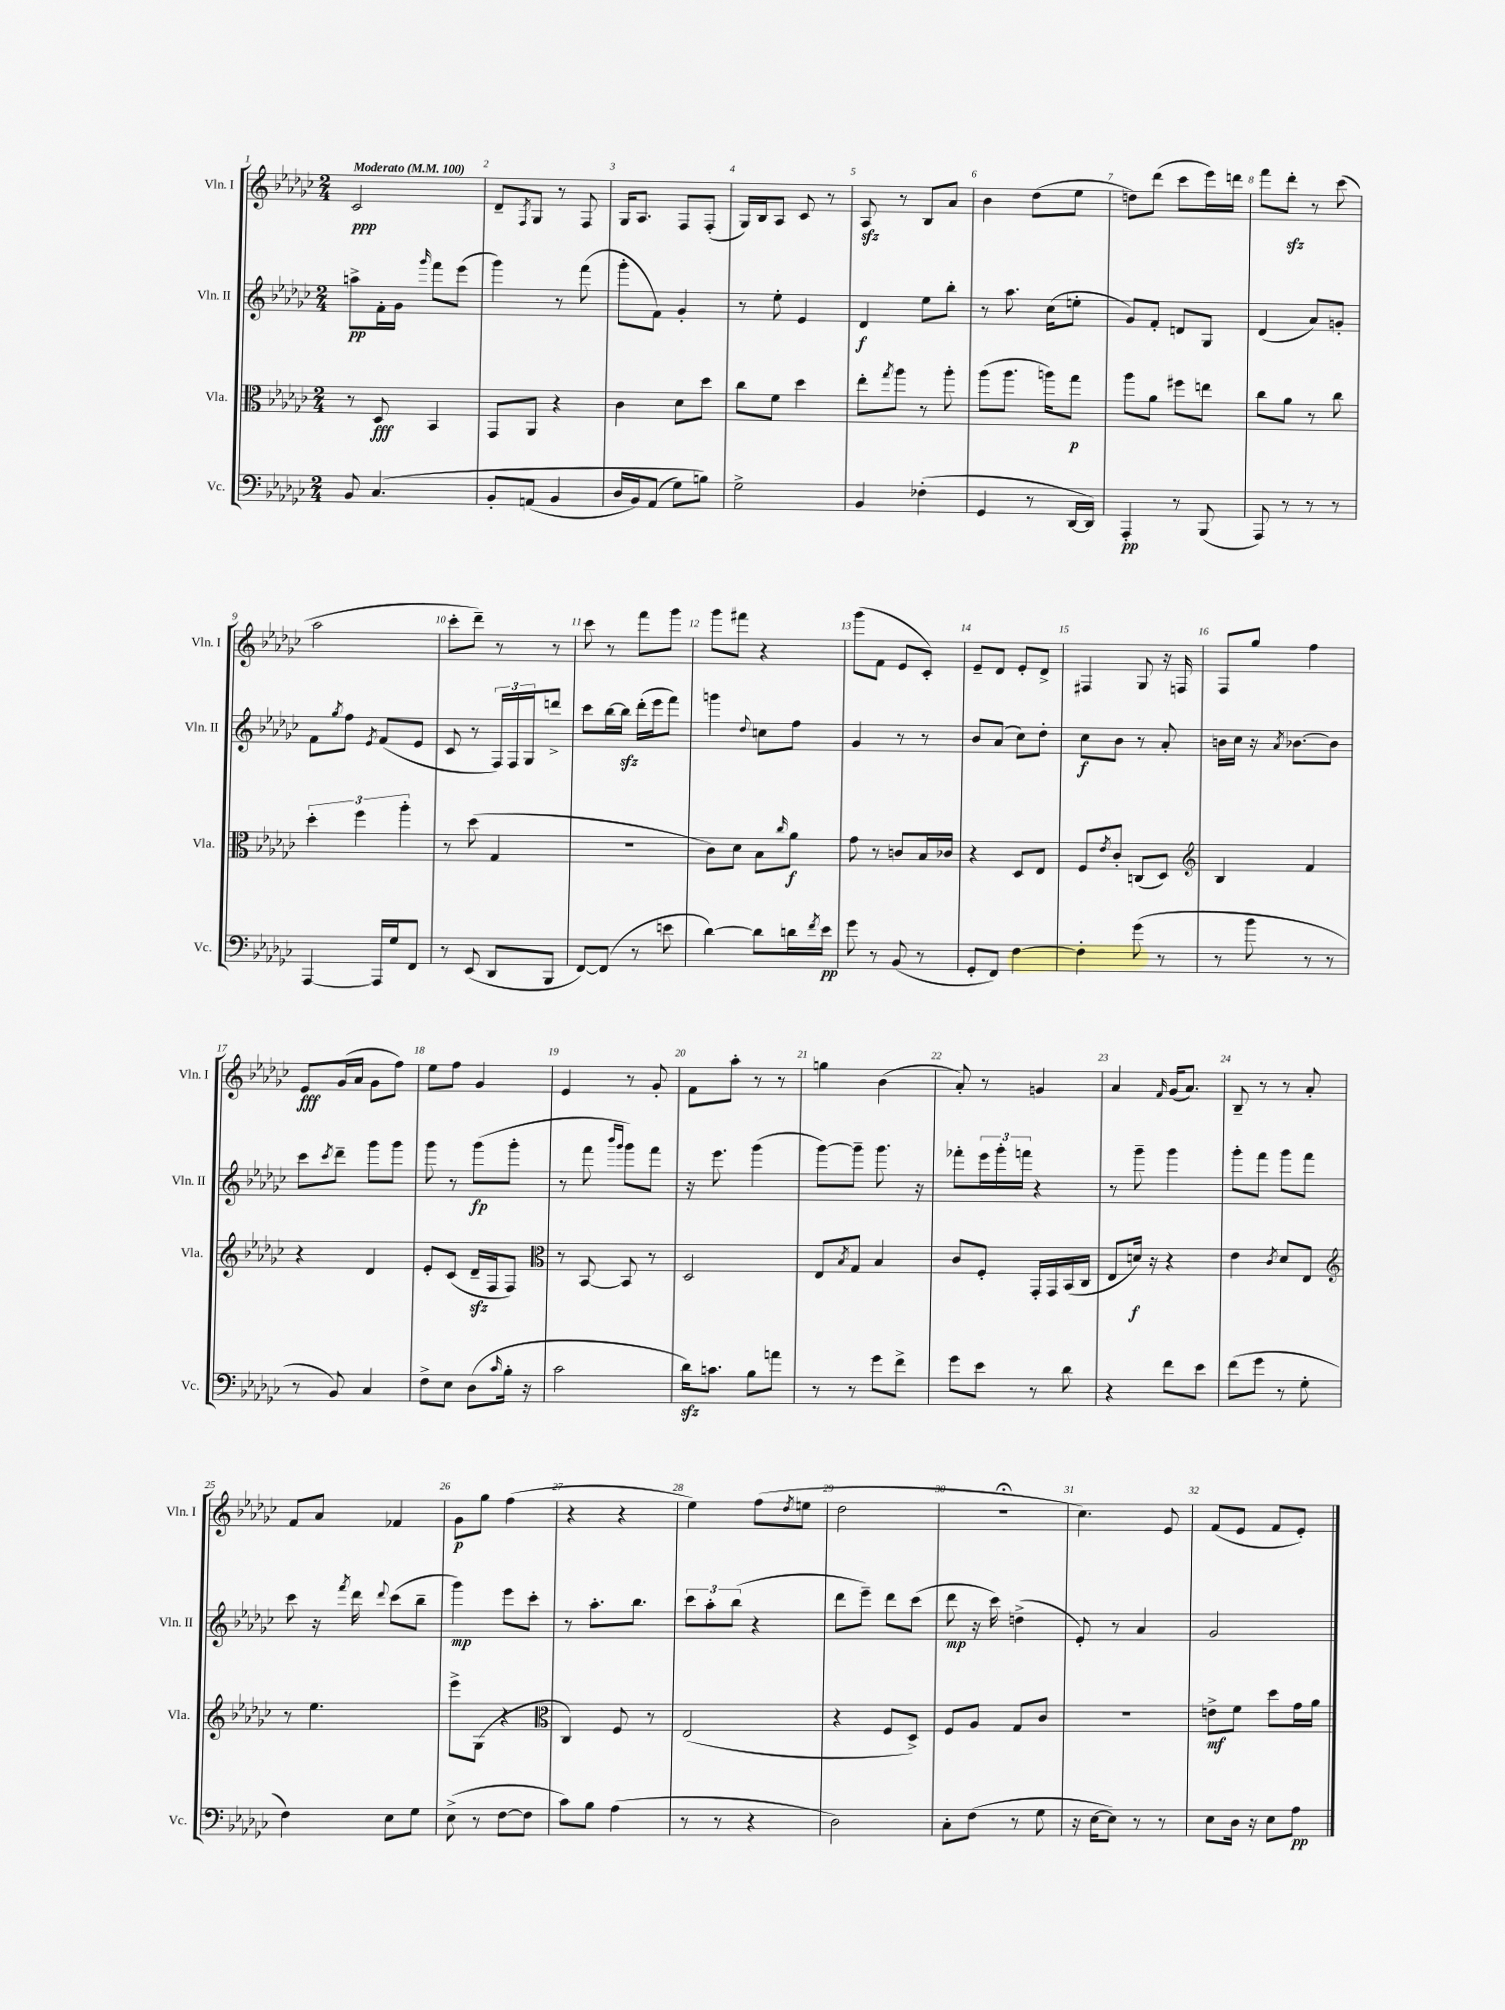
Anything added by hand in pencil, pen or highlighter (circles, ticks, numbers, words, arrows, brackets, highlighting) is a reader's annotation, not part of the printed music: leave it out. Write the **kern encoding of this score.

**kern	**kern	**kern	**kern
*staff4	*staff3	*staff2	*staff1
*clefF4	*clefC3	*clefG2	*clefG2
*k[b-e-a-d-g-c-]	*k[b-e-a-d-g-c-]	*k[b-e-a-d-g-c-]	*k[b-e-a-d-g-c-]
*M2/4	*M2/4	*M2/4	*M2/4
*MM100	*MM100	*MM100	*MM100
8BB-/	8r	8aa^\L	2c-/
&(4.C-/	8D-/	16f'\L	.
.	.	16g-\JJ	.
.	.	16qqggg-/	.
.	4BB-/	8fff\L	.
.	.	(8eee-\J	.
=	=	=	=
8BB-'/L	8GG-/L	4ggg-\)	8d-~/L
.	.	.	8qF/
(8AA/J	8AA-/J	.	8G-/J
4BB-/	4r	8r	8r
.	.	(8fff\	8F/
=	=	=	=
16D-/LL	4c-\	8ggg-'\L	16G-/LK
16BB-/J)	.	.	8.A-/J
(8AA-/J	.	8f\J)	.
8G-\L)	8d-\L	4g-'/	8F/L
8B\J&)	8dd-\J	.	(8F'/J
=	=	=	=
2G-^\	8cc-\L	8r	16G-/LL)
.	.	.	16B-/J
.	8f\J	8ee-'\	8A-/J
.	4dd-\	4e-/	8c-/
.	.	.	8r
=	=	=	=
4BB-/	8ee-'\L	4d-/	8A-/
.	8qgg-/	.	.
.	8aa-\J	.	8r
(4F-'\	8r	8ee-\L	8B-/L
.	8aa-'\	8bb-'\J	8a-/J
=	=	=	=
4GG-/	(8aa-\L	8r	4b-\
.	8.aa-\J	8.aa-\	.
8r	.	.	(8dd-\L
.	16aa\LK)	(16cc-\LK	.
[16DD-/LL	8gg-\J	8ee'\J	8ee-\J
16DD-/]JJ)	.	.	.
=	=	=	=
4AAA-'/	8aa-\L	8g-/L)	8dd\L)
.	8a-\J	8f'/J	(8ddd-\J
8r	8ff#\L	8d/L	8ccc-\L
(8BBB-/	8ee\J	8G-/J	16eee-\L)
.	.	.	16ddd\JJ
=	=	=	=
8AAA-/)	8cc-\L	(4d-/	8fff\L
8r	8a-\J	.	8ddd-'\J
8r	8r	8a-/L)	8r
8r	8cc-\	8g'/J	(8ccc-\
=	=	=	=
[4AAA-/	6dd-'\	8f\L	2aa-\
.	.	8qgg-/	.
.	.	8ff\J	.
.	6ff\	.	.
.	.	8qe-/	.
16AAA-/]LL	.	(8f/L	.
16G-/J	.	.	.
.	6aa-'\	.	.
8FF/J	.	8e-/J	.
=	=	=	=
8r	8r	8c-/	8ccc-'\L
(8EE-/	(8dd-\	8r	8ddd-~\J)
8DD-/L	4G-/	24F/LL)	8r
.	.	24F/	.
.	.	24G-/J	.
8BBB-/J	.	8ddd^/J	8r
=	=	=	=
[8FF/L)	2r	8ccc-\L	8ccc-\
(8FF/]J	.	[16bb-\L	8r
.	.	16bb-\]JJ	.
8r	.	(16ddd-'\LL	8fff\L
.	.	16eee-\J	.
8e\	.	8fff\J)	8ggg-\J
=	=	=	=
[4d-\)	8c-\L)	4ggg\	8ggg-\L
.	8d-\J	.	8fff#\J
.	.	8qqdd-/	.
8d-\]L	8B-\L	8cc\L	4r
.	16qqcc-/	.	.
16d\L	8a-\J	8ff\J	.
8qf/	.	.	.
16e-\JJ	.	.	.
=	=	=	=
8g-\	8g-\	4g-/	(8ggg-\L
8r	8r	.	8f\J
(8BB-/	8c/L	8r	8e-/L
8r	16B-/L	8r	8c-'/J)
.	16c-/JJ	.	.
=	=	=	=
8GG-'/L	4r	8b-/L	8e-~/L
8FF/J)	.	(8a-/J	8d-/J
[4F\	8D-/L	8cc-\L)	8e-'/L
.	8E-/J	8dd-'\J	8d-^/J
=	=	=	=
4F'\]	8F/L	8cc-\L	4F#/
.	8qe-/	.	.
.	8c-'/J	8b-\J	.
(8g-\	(8C/L	8r	8G-/
8r	8D-/J)	8a-'/	16r
.	.	.	16F/
=	=	=	=
*	*clefG2	*	*
8r	4B-/	16b\LL	8F/L
.	.	16cc-\JJ	.
8b-\	.	16r	8gg-/J
.	.	8qa-/	.
.	.	[8.b-\L	.
8r	4f/	.	4ff\
8r	.	8b-\]J	.
=	=	=	=
8r	4r	8ccc-\L	8e-/L
.	.	8qccc-/	.
8BB-/)	.	8ddd-~\J	(16g-/L
.	.	.	16a-/JJ
4C-/	4d-/	8ggg-\L	8g-\L
.	.	8ggg-\J	8ff\J)
=	=	=	=
8F^\L	8e-'/L	8ggg-\	8ee-\L
8E-\J	(8c-/J	8r	8ff\J
(8D-\L	16d-~/LL	(8ggg-\L	4g-/
.	16F/J	.	.
16qqc-/	.	.	.
16B-'\Jk	8F/J)	8ggg-'\J	.
16r	.	.	.
=	=	=	=
*	*clefC3	*	*
2c-\	8r	8r	4e-/
.	[8BB-/	8fff\	.
.	.	16qqbbb-/LL	.
.	.	16qqggg-/JJ	.
.	8BB-/]	8ggg-\L)	8r
.	8r	8fff\J	8g-'/
=	=	=	=
16d-\LK)	2D-/	16r	8f\L
8.c\J	.	8.eee-\	.
.	.	.	8aa-'\J
8B-\L	.	(4ggg-\	8r
8a\J	.	.	8r
=	=	=	=
8r	8E-/L	[8ggg-\L)	4gg\
.	8qB-/	.	.
8r	8G-/J	8ggg-~\]J	.
8g-\L	4B-/	8.ggg-\	(4b-\
8f^\J	.	.	.
.	.	16r	.
=	=	=	=
8g-\L	8c-/L	8fff-'\L	8a-'/)
8e-\J	8F'/J	24eee-\L	8r
.	.	24ggg-'\	.
.	.	24fff\JJ	.
8r	16GG-'/LL	4r	4g/
.	16GG-/	.	.
8d-\	(16BB-/	.	.
.	16C-/JJ	.	.
=	=	=	=
4r	8E-/L	8r	4a-/
.	16d/Jk)	8ggg-~\	.
.	16r	.	.
.	.	.	16qqf/
8f\L	4r	4ggg-\	(16g-/LK
.	.	.	8.a-/J)
8e-\J	.	.	.
=	=	=	=
(8f\L	4e-\	8ggg-'\L	8B-~/
8g-\J	.	8fff\J	8r
.	8qc-/	.	.
8r	8d-/L	8ggg-\L	8r
8G-'\	8E-/J	8fff\J	8a-'/
=	=	=	=
*	*clefG2	*	*
4F\)	8r	8ccc-\	8f/L
.	4.ee-\	16r	8a-/J
.	.	8qfff/	.
.	.	16ddd-\	.
.	.	8qqddd-/	.
8E-\L	.	(8ccc-\L	4f-/
8G-\J	.	8bb-~\J	.
=	=	=	=
(8E-^\	8eee-^\L	4ggg-\)	8g-\L
8r	(8G-\J	.	8gg-\J
[8F\L	4r	8eee-\L	(4ff\
8F\]J	.	8ccc-'\J	.
=	=	=	=
*	*clefC3	*	*
8c-\L)	4C-/)	8r	4r
8B-\J	.	8.aa-'\L	.
(4A-\	8F/	.	4r
.	.	8.bb-\J	.
.	8r	.	.
=	=	=	=
8r	(2E-/	12ccc-\L	4ee-\)
.	.	12aa-'\	.
8r	.	.	.
.	.	(12bb-\J	.
4r	.	4r	(8ff\L
.	.	.	8qdd-/
.	.	.	8ee\J
=	=	=	=
2D-\)	4r	8ddd-\L	2dd-\
.	.	8eee-~\J)	.
.	8F/L	8ddd-\L	.
.	8D-^/J)	(8ccc-\J	.
=	=	=	=
8C-'\L	8F/L	8ddd-\	2r;
(8F\J	8A-/J	16r	.
.	.	16ccc-\)	.
8r	8G-/L	(4dd^\	.
8G-\	8c-/J	.	.
=	=	=	=
16r	2r	8e-'/)	4.cc-\)
[16E-\LK	.	.	.
8E-\]J)	.	8r	.
8r	.	4a-/	.
8r	.	.	8e-/
=	=	=	=
8E-\L	8e^\L	2g-/	(8f/L
16D-\Jk	8f\J	.	8e-/J
16r	.	.	.
8E-\L	8dd-\L	.	8f/L
8A-\J	16g-\L	.	8e-'/J)
.	16a-\JJ	.	.
==	==	==	==
*-	*-	*-	*-
